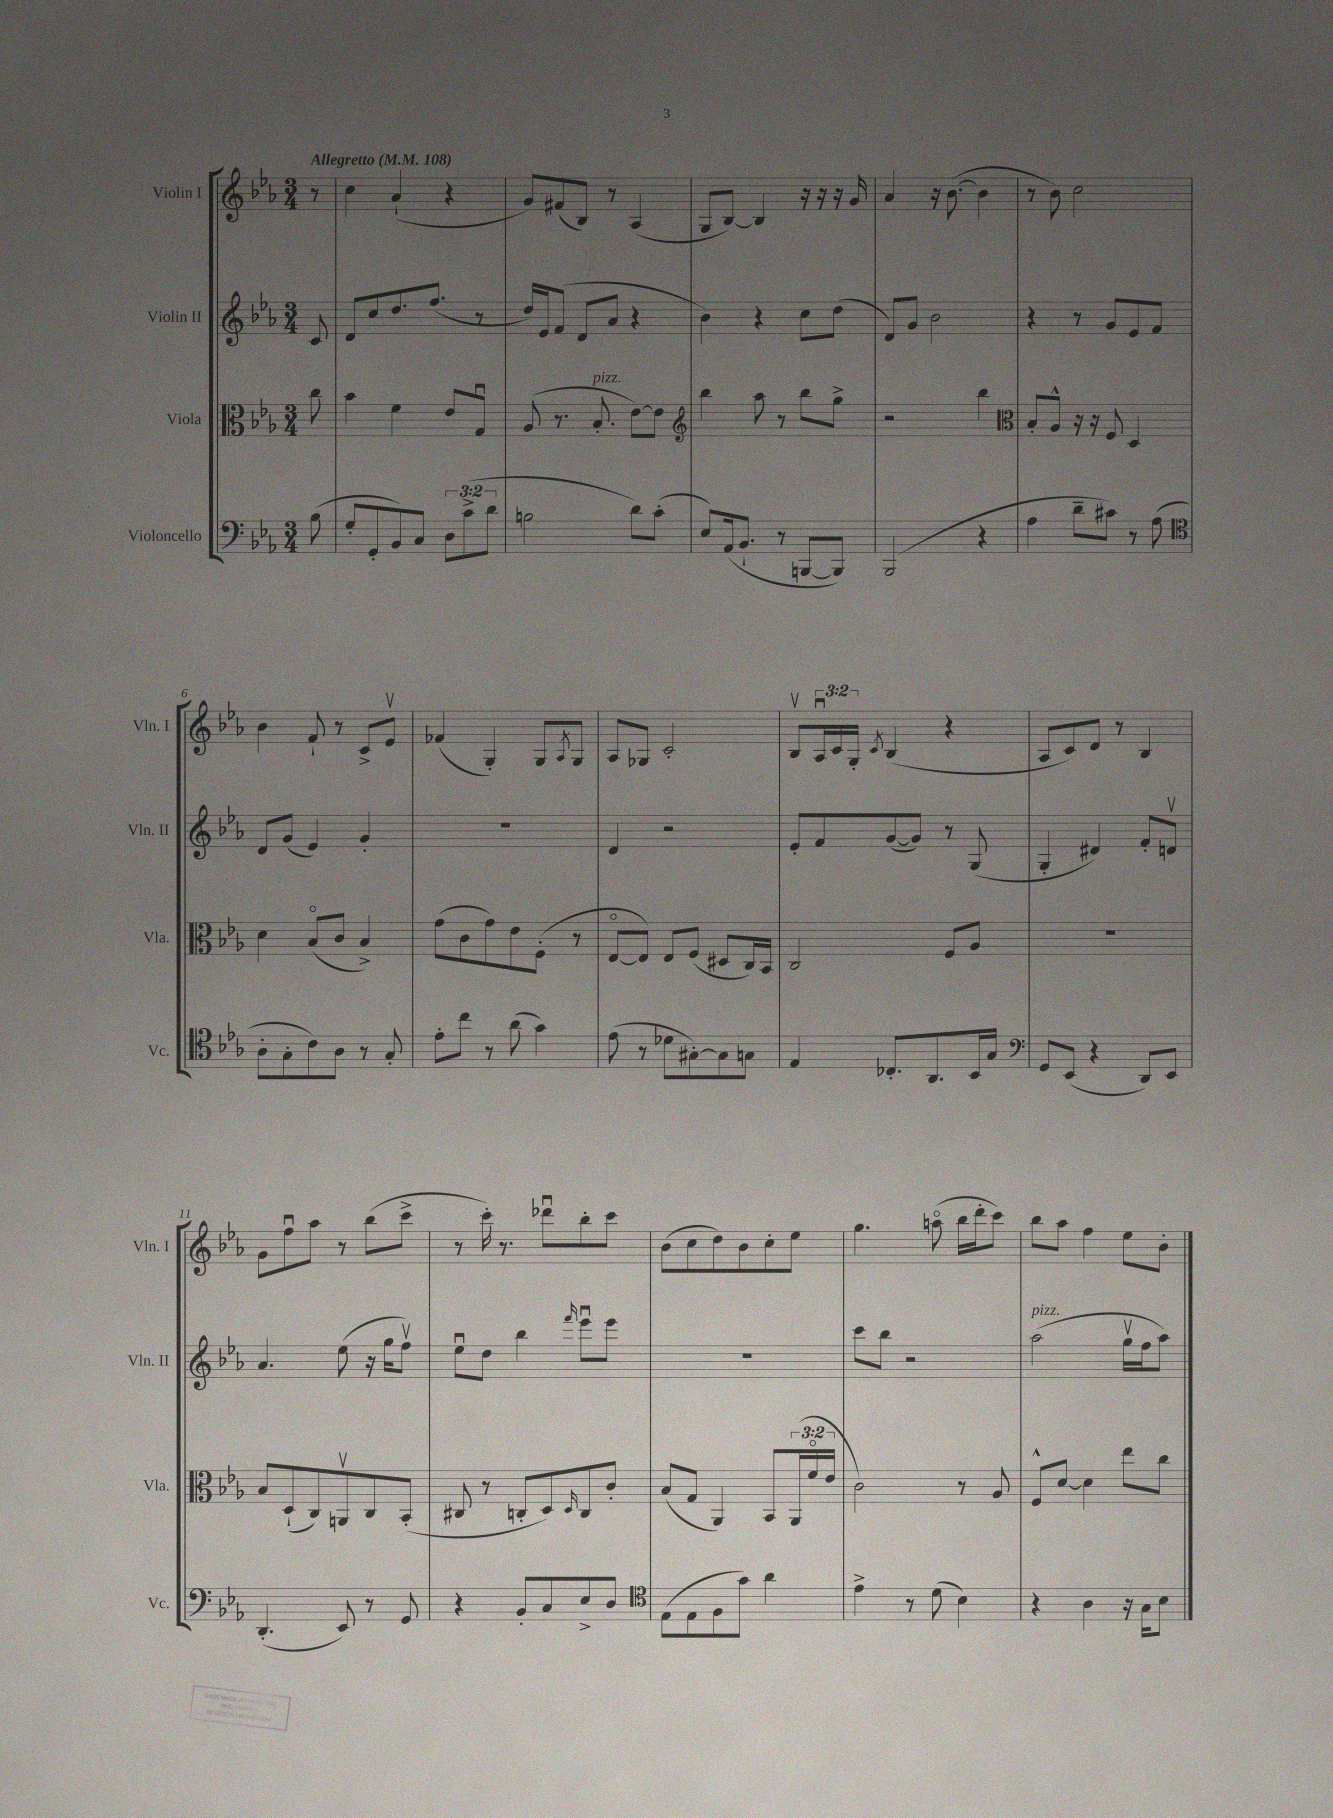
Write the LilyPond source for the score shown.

<<
\new StaffGroup <<
\new Staff = "s0" \with { instrumentName = "Violin I" shortInstrumentName = "Vln. I" } {
    \clef treble \key ees \major \numericTimeSignature \time 3/4 \override Staff.TupletNumber.text = #tuplet-number::calc-fraction-text \partial 8 \tempo "Allegretto" 4 = 108
    r8 |
    c''4 aes'4-!( r4 |
    g'8) fis'8( bes8) r8 aes4( |
    g8 bes8~) bes4 r16 r16 r16 g'16 |
    aes'4 r16 bes'8.~( bes'4 |
    r8 bes'8) c''2 |
    bes'4 f'8-! r8 c'8-> ees'8\upbow |
    fes'4( g4-.) g8 \acciaccatura { aes8 } g8 |
    aes8 ges8 c'2-. |
    bes8\upbow \tuplet 3/2 { aes16\downbow c'16 g16-. } \acciaccatura { c'8 } bes4( r4 |
    aes8 c'8) d'8 r8 bes4 |
    g'8 f''8\downbow aes''8 r8 bes''8( c'''8-> |
    r8 c'''16-.) r8. des'''8\downbow bes''8-. c'''8 |
    bes'8( c''8 d''8) bes'8 c''8-. ees''8 |
    g''4. a''8\flageolet( bes''16 d'''16-. c'''8) |
    bes''8 aes''8 f''4 ees''8 bes'8-. \bar "|." |
}
\new Staff = "s1" \with { instrumentName = "Violin II" shortInstrumentName = "Vln. II" } {
    \clef treble \key ees \major \numericTimeSignature \time 3/4 \partial 8
    c'8 |
    d'8 c''8 d''8. f''8.( r8 |
    d''16) ees'16 f'8( d'8 aes'8 r4 |
    bes'4) r4 c''8 d''8( |
    d'8) g'8 bes'2 |
    r4 r8 g'8 ees'8 f'8 |
    d'8 g'8( ees'4) g'4-. |
    R2. |
    d'4 r2 |
    ees'8-. f'8 g'8~( g'8) r8 g8( |
    g4-. dis'4) f'8-. d'8\upbow |
    aes'4. ees''8( r16 g''16 f''8\upbow) |
    ees''8\downbow d''8 bes''4 \grace { f'''16 } ees'''8\downbow ees'''8 |
    R2. |
    c'''8 bes''8 r2 |
    aes''2^\markup { \italic "pizz." }( g''16\upbow f''16 aes''8) \bar "|." |
}
\new Staff = "s2" \with { instrumentName = "Viola" shortInstrumentName = "Vla." } {
    \clef alto \key ees \major \numericTimeSignature \time 3/4 \override Staff.TupletNumber.text = #tuplet-number::calc-fraction-text \partial 8
    c''8 |
    bes'4 f'4 ees'8 g8\downbow |
    aes8( r8. bes8.-.^\markup { \italic "pizz." } ees'8~) ees'8 |
    \clef treble bes''4 aes''8 r8 bes''8 g''8-> |
    r2 bes''4 |
    \clef alto bes8-. aes8-^ r16 r16 f8 d4 |
    d'4 bes8\flageolet( c'8 bes4->) |
    g'8( c'8 g'8) ees'8 f8-.( r8 |
    ees8~\flageolet ees8) ees8 f8( dis8 c16) bes,16 |
    c2 f8 aes8 |
    R2. |
    bes8 d8-!( c8) a,8\upbow c8 bes,8-.( |
    cis8 r8 c8-. d8) \grace { d16 } c8 c'8-. |
    bes8( g8 aes,4) bes,8 \tuplet 3/2 { aes,16( f'16\flageolet ees'16 } |
    c'2) r8 aes8 |
    f8-^ d'8~ d'4 ees''8 c''8 \bar "|." |
}
\new Staff = "s3" \with { instrumentName = "Violoncello" shortInstrumentName = "Vc." } {
    \clef bass \key ees \major \numericTimeSignature \time 3/4 \override Staff.TupletNumber.text = #tuplet-number::calc-fraction-text \partial 8
    bes8( |
    g8-. g,8-. bes,8) c8 \tuplet 3/2 { d8 c'8->( d'8 } |
    b2 d'8) c'8-.( |
    ees8) aes,16( bes,8.-! r8 b,,8~ b,,8) |
    bes,,2( r4 |
    aes4 d'8-- cis'8) r8 aes8( |
    \clef tenor aes8-. g8-. c'8) aes8 r8 g8-. |
    ees'8-. c''8 r8 aes'8( g'4) |
    ees'8( r8 des'8 gis8~-.) gis8 g8 |
    ees4 ces8.-. aes,8. bes,16 g16 |
    \clef bass g,8 ees,8( r4 d,8) ees,8 |
    d,4.-.( ees,8) r8 g,8 |
    r4 bes,8-. c8 ees8-> d8 |
    \clef tenor ees8( ees8 f8 g'8) aes'4 |
    ees'4-> r8 d'8( bes4) |
    r4 aes4 r16 g16 bes8 \bar "|." |
}
>>
>>
